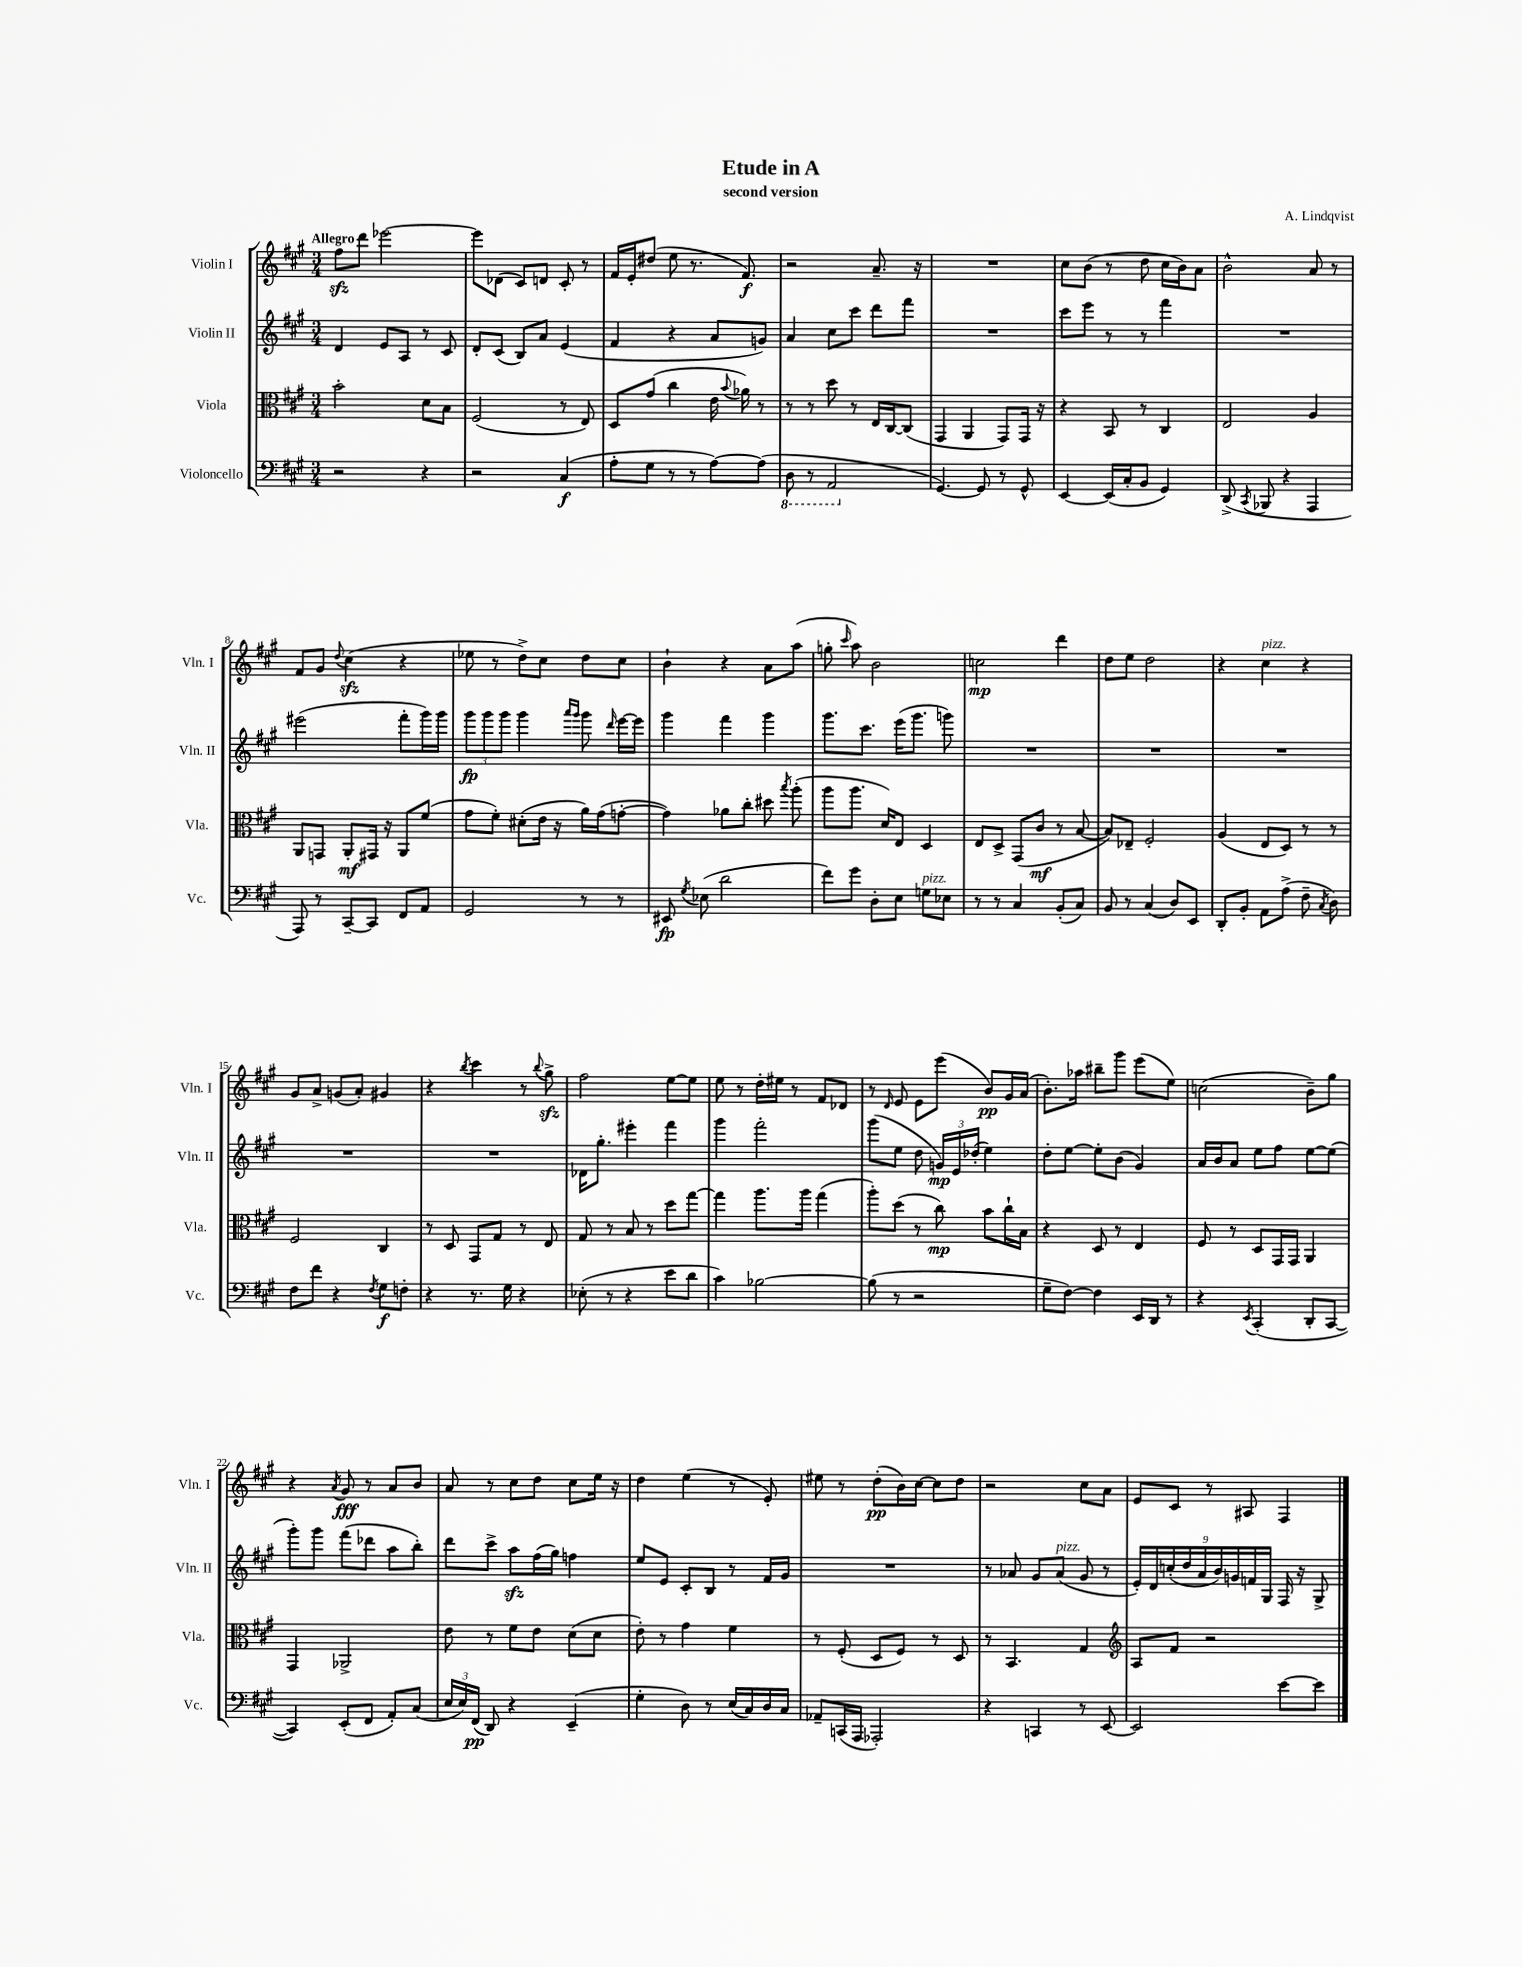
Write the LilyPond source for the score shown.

\header { title = "Etude in A" composer = "A. Lindqvist" subtitle = "second version" }
<<
\new StaffGroup <<
\new Staff = "s0" \with { instrumentName = "Violin I" shortInstrumentName = "Vln. I" } {
    \clef treble \key a \major \numericTimeSignature \time 3/4 \tempo "Allegro"
    \autoBeamOff fis''8[\sfz d'''8] ees'''2~ |
    ees'''8[ des'8]( cis'8[) d'8] cis'8-. r8 |
    fis'16[ e'16-. dis''8]( e''8 r8. fis'8.\f) |
    r2 a'8.-- r16 |
    R2. |
    cis''8[ b'8]( r8 d''8 cis''16[ b'16) a'8] |
    b'2-^ a'8 r8 |
    fis'8[ gis'8] \appoggiatura { d''8 } cis''4\sfz( r4 |
    ees''8 r8 d''8[->) cis''8] d''8[ cis''8] |
    b'4-! r4 a'8[ a''8]( |
    g''8-. \grace { cis'''16 } a''8) b'2 |
    c''2\mp d'''4 |
    d''8[ e''8] d''2 |
    r4 cis''4^\markup { \italic "pizz." } r4 |
    gis'8[ a'8]-> g'8[( a'8]-.) gis'4 |
    r4 \acciaccatura { b''8 } cis'''4 r8 \appoggiatura { b''8 } gis''8->\sfz |
    fis''2 e''8[~ e''8] |
    e''8 r8 d''16[-. eis''16] r8 fis'8[ des'8] |
    r8 \grace { d'16 } e'8 e'8[ e'''8]( b'8[\pp) gis'16 a'16]( |
    b'8.[-.) aes''16] bis''8[-- gis'''8] e'''8[( e''8]) |
    c''2( b'8[--) gis''8] |
    r4 \acciaccatura { a'8 } gis'8\fff r8 a'8[ b'8] |
    a'8 r8 cis''8[ d''8] cis''8[ e''16] r16 |
    d''4 e''4( r8 e'8-.) |
    eis''8 r8 d''8[-.\pp( b'16) cis''16]~ cis''8[ d''8] |
    r2 cis''8[ a'8] |
    e'8[ cis'8] r8 ais8 fis4 \bar "|." |
}
\new Staff = "s1" \with { instrumentName = "Violin II" shortInstrumentName = "Vln. II" } {
    \clef treble \key a \major \numericTimeSignature \time 3/4
    \autoBeamOff d'4 e'8[ a8] r8 cis'8 |
    d'8[-. cis'8]( b8[) a'8] e'4( |
    fis'4 r4 a'8[ g'8]) |
    a'4 cis''8[ cis'''8] d'''8[ fis'''8] |
    R2. |
    cis'''8[ e'''8] r8 r8 fis'''4 |
    R2. |
    eis'''2( fis'''8[-. gis'''16) gis'''16] |
    \tuplet 3/2 { gis'''8[\fp gis'''8 gis'''8] } gis'''4 \grace { a'''16[ gis'''16] } gis'''8 \grace { d'''16 } e'''16[~ e'''16] |
    gis'''4 fis'''4 gis'''4 |
    gis'''8.[ cis'''8.] e'''16[( gis'''8.] g'''8) |
    R2. |
    R2. |
    R2. |
    R2. |
    R2. |
    des'16[ gis''8.]-. eis'''4-. fis'''4 |
    gis'''4 fis'''2-. |
    gis'''8[( e''8] d''8 \tuplet 3/2 { g'16[\mp) e'16 des''16]-.( } e''4) |
    d''8[-. e''8]~ e''8[-. b'8]( gis'4) |
    a'16[ b'16 a'8] e''8[ fis''8] e''8[~ e''8]( |
    gis'''8[-.) gis'''8] fis'''8[( des'''8] a''8[ b''8]-.) |
    d'''8[ cis'''8]-> a''8[\sfz fis''16( gis''16]) f''4 |
    e''8[ e'8] cis'8[-. b8] r8 fis'16[ gis'16] |
    R2. |
    r8 aes'8 gis'8[ aes'8]^\markup { \italic "pizz." }( gis'8 r8 |
    \tuplet 9/8 { e'16[-.) d'16 c''16-.( d''16 a'16 b'16) g'16 f'16 gis16] } fis16 r16 gis8-> \bar "|." |
}
\new Staff = "s2" \with { instrumentName = "Viola" shortInstrumentName = "Vla." } {
    \clef alto \key a \major \numericTimeSignature \time 3/4
    \autoBeamOff b'2-. d'8[ b8] |
    fis2( r8 e8) |
    d8[ gis'8]( cis''4 e'16 \appoggiatura { b'8 } aes'16) r8 |
    r8 r8 d''8 r8 e16[ cis16~ cis8]( |
    gis,4 a,4 gis,8[) gis,16] r16 |
    r4 b,8 r8 cis4 |
    e2 a4 |
    a,8[ g,8] a,8[-.\mf gis,16] r16 a,8[ fis'8]( |
    gis'8[ fis'8]-.) dis'8[-.( e'16] r16 a'16[) gis'16( g'8]~-. |
    g'4) aes'8[ cis''8]-. dis''8 \acciaccatura { b''8 } a''8-.( |
    a''8[ a''8.] d'16[) e8] d4 |
    e8[ d8]-> gis,8[( cis'8]\mf r8 b8~ |
    b8[) ees8]-- fis2-. |
    a4( e8[ d8]) r8 r8 |
    fis2 cis4 |
    r8 d8 gis,8[ gis8] r8 e8 |
    gis8 r8 b8 r8 d''8[ gis''8]~ |
    gis''4 a''8.[ a''16] gis''4( |
    a''8[-.) d''8]( r8 cis''8\mp) b'8[ cis''16-! b16] |
    r4 d8 r8 e4 |
    fis8 r8 d8[ gis,16 gis,16] a,4 |
    gis,4 aes,2-> |
    e'8 r8 fis'8[ e'8] d'8[( d'8] |
    e'8-.) r8 gis'4 fis'4 |
    r8 fis8-.( d8[ fis8]) r8 d8 |
    r8 b,4. gis4 |
    \clef treble a8[ fis'8] r2 \bar "|." |
}
\new Staff = "s3" \with { instrumentName = "Violoncello" shortInstrumentName = "Vc." } {
    \clef bass \key a \major \numericTimeSignature \time 3/4
    \autoBeamOff r2 r4 |
    r2 cis4\f( |
    a8[-. gis8] r8 r8 a8[~) a8]( |
    \ottava #-1 d,8 r8 a,,2 \ottava #0 |
    gis,4.~) gis,8 r8 gis,8-^ |
    e,4~ e,16[( cis16-. b,8] gis,4) |
    d,8->( \acciaccatura { cis,8 } bes,,8 r4 a,,4 |
    a,,8) r8 cis,8[~-- cis,8] fis,8[ a,8] |
    gis,2 r8 r8 |
    eis,8\fp \acciaccatura { gis8 } ees8( d'2 |
    fis'8[) gis'8] d8[-. e8] g8[^\markup { \italic "pizz." } ees8] |
    r8 r8 cis4 b,8[-.( cis8]) |
    b,8 r8 cis4( d8[) e,8] |
    d,8[-. b,8]-. a,8[ a8]->( fis8-- \acciaccatura { cis8 } d8) |
    fis8[ fis'8] r4 \acciaccatura { fis8 } gis8[\f f8]-. |
    r4 r8. gis16 r4 |
    ees8-.( r8 r4 e'8[ d'8] |
    cis'4) bes2~ |
    bes8( r8 r2 |
    gis8[-- fis8]~) fis4 e,16[ d,16] r8 |
    r4 \acciaccatura { e,8 } cis,4-.( d,8[-. cis,8]~ |
    cis,4) e,8[-.( fis,8] a,8[-.) cis8]( |
    \tuplet 3/2 { e16[ e16) fis,16]\pp( } d,8) r4 e,4--( |
    gis4-. d8) r8 e16[( cis16) d16 cis16] |
    aes,8[-- c,16( a,,16] aes,,2-.) |
    r4 c,4 r8 e,8~ |
    e,2 e'8[~ e'8] \bar "|." |
}
>>
>>
